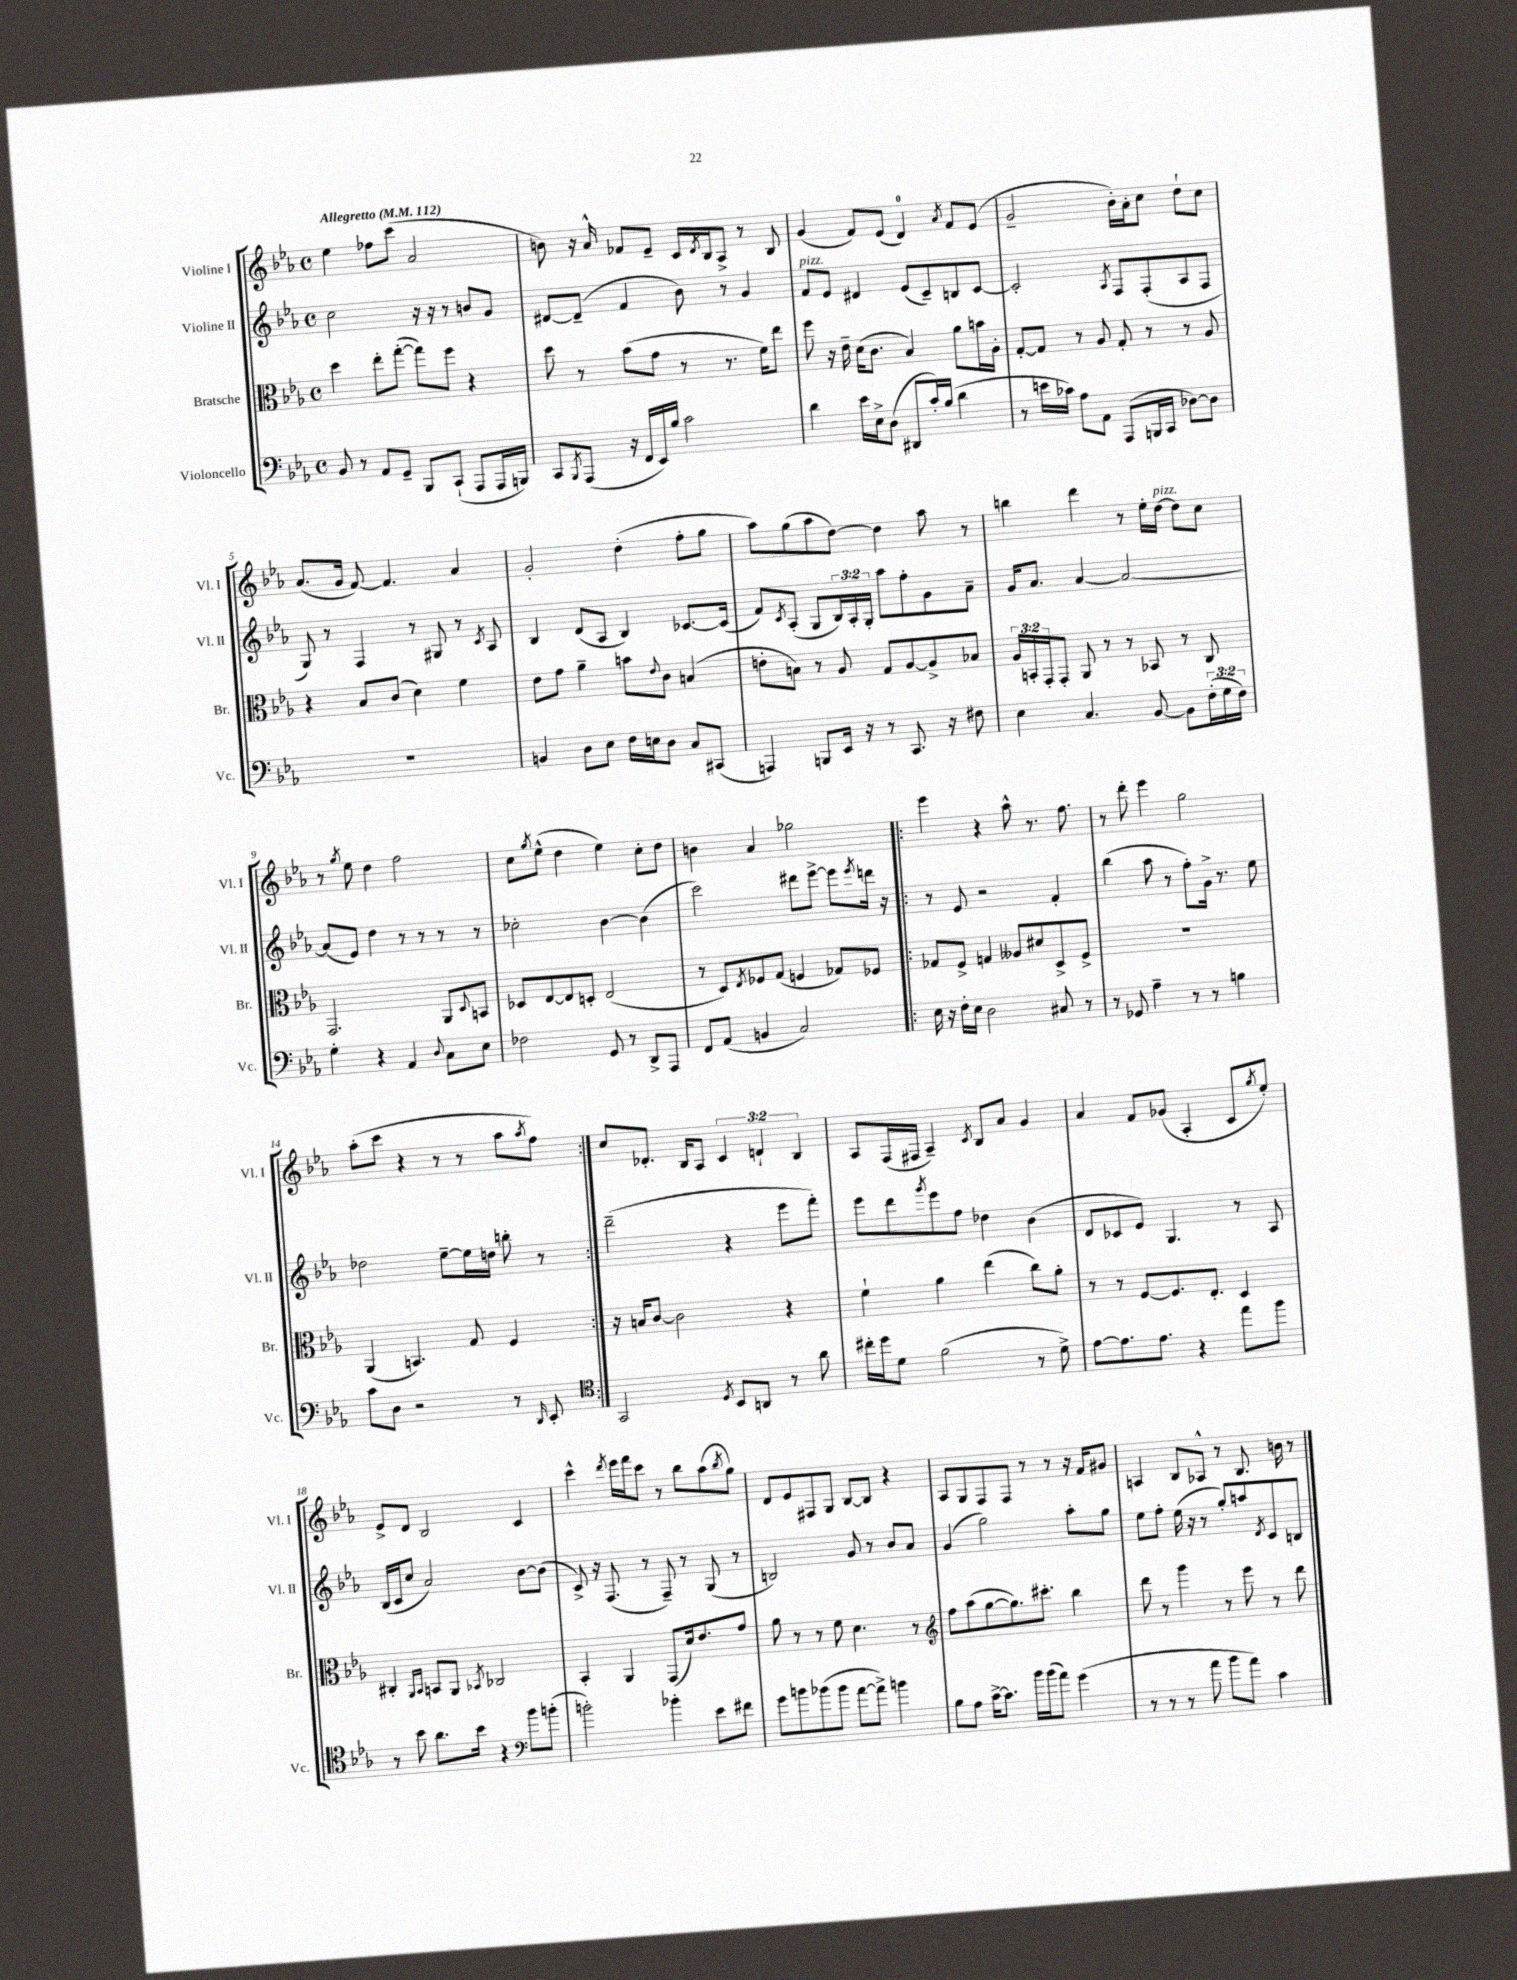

**kern	**kern	**kern	**kern
*staff4	*staff3	*staff2	*staff1
*clefF4	*clefC3	*clefG2	*clefG2
*k[b-e-a-]	*k[b-e-a-]	*k[b-e-a-]	*k[b-e-a-]
*M4/4	*M4/4	*M4/4	*M4/4
*met(c)	*met(c)	*met(c)	*met(c)
*MM112	*MM112	*MM112	*MM112
8BB-	4dd	2cc	4ee-
8r	.	.	.
8AA-	8ee-'	.	8ff-
8GG~	([8gg'	.	(8ccc
8BBB-	8gg])	16r	2a-
.	.	16r	.
(8CC`	8ff	8r	.
8AAA-	4r	8b	.
16AAA-	.	8g	.
16BBB)	.	.	.
=	=	=	=
8CC	8dd	[8d#	8b)
8qBBB-	.	.	.
(8AAA-	8r	(8d#~]	16r
.	.	.	16a-^^
16r	(8b-	4f	8f-
16FF	.	.	.
16EE-)	8g	.	8e-~
16B-	.	.	.
2c	8r	8b-)	16c
.	.	.	8qd
.	.	.	16B-
.	8.r	8r	8A-^
.	.	4g	8r
.	16f)	.	.
.	8ee-	.	8B-
=	=	=	=
4d	8ff	8f	(4g
.	16r	8e-	.
.	16e-~	.	.
16e-	(16d	4d#	8f)
16E-^	8.c	.	.
(8D	.	.	(8e-
8DD#	4B-)	(8e-	4d)
16c')	.	8c~)	.
(16B-	.	.	.
.	.	.	8qa-
4d	8a-	8B	8f
.	16b	[8c	(8e-
.	16A-'	.	.
=	=	=	=
8r	[8G'	2c']	2g~
16e	8G]	.	.
16c-)	.	.	.
8A-	8r	.	.
8AA-	8A-	.	.
.	.	8qA-	.
(8AAA-	8G'	8F	16b-')
.	.	.	16a-'
16BBB	8r	(8F'	8cc
16CC	.	.	.
[8D-)	8r	8A-	8dd`
8D-]	8A-	8F	8cc
=	=	=	=
1r	4r	8G)	(8.a-
.	.	8r	.
.	.	.	16g
.	8B-	4F	[8f)
.	(8c	.	4.f]
.	4d)	8r	.
.	.	8G#	.
.	4f	8r	4a-
.	.	8qc	.
.	.	8A-	.
=	=	=	=
4BB	8e-	4B-	2g'
.	8g	.	.
8D	4a-~	(8d	.
8E-	.	8A-	.
16F	8b	4B-)	(4dd'
16E	.	.	.
.	8qqe-	.	.
8D	8c	.	.
8C	(4B	[8.c-	8ff'
(8CC#	.	.	8gg
.	.	(16c-]	.
=	=	=	=
4AAA)	8e'	8f)	8aa-)
.	.	8qc	.
.	8B)	(8A-'	(8gg
8BBB	8r	8G	8aa-
16EE-	8A-	24B-)	[8dd)
.	.	24A-'	.
16r	.	.	.
.	.	24G'	.
8r	8G	8aa-	4dd]
8.CC	[8A-	8ff'	.
.	8A-^]	8g	8aa-
16r	.	.	.
8F#	8B-	8a-~	8r
=	=	=	=
4E-	24A-	16g	4bb
.	24BB'	.	.
.	.	8.a-	.
.	24GG'	.	.
.	8GG'	.	.
4.C	8AA-	[4a-	4ddd
.	8r	.	.
.	8r	2a-_	8r
[8BB-	8BB-	.	16ee-'
.	.	.	[16dd
8BB-]	8r	.	8dd]
(24F'	8C	.	8cc
24G	.	.	.
24F)	.	.	.
=	=	=	=
4G'	2.GG	(8a-]	8r
.	.	.	8qgg
.	.	8e-)	8ee-
4r	.	4dd	4dd
4AA-	.	8r	2ff
.	.	8r	.
8qqD	.	.	.
8C	8AA-	8r	.
.	8qqD	.	.
8E-	8BB	8r	.
=	=	=	=
2F-	8D-	2cc-'	8cc
.	.	.	8qgg
.	[8E-	.	(8ee-^^
.	8E-]	.	4dd
.	8D'	.	.
8GG	(2E-	[4b-	4ee-)
8r	.	.	.
8DD^	.	(4b-]	8cc'
8AAA-	.	.	8dd
=	=	=	=
8FF	8r	2ccc)	4b
(8AA-	8D)	.	.
.	8qE-	.	.
4BB	8F-	.	4a-
.	(8G	.	.
2C)	4F	8ddd#	2gg-
.	.	[8eee-^	.
.	8G-)	8eee-]	.
.	.	8qeee-	.
.	8F-	16ddd	.
.	.	16r	.
=!|:	=!|:	=!|:	=!|:
16E-	8G-	8r	4eee-
16r	.	.	.
16F'	8F^	8e-	.
16E-	.	.	.
2D	4G	2r	4r
.	8A--	.	8aa-^^
.	8d#	.	8.r
8C#	8D^	4f'	.
.	.	.	8.ff
8r	8F^	.	.
=	=	=	=
8r	1r	(4bb-	8r
8GG-	.	.	8ddd'
4A-~	.	8aa-	4eee-
.	.	8r	.
8r	.	8ff')	2gg
8r	.	16g^	.
.	.	8.r	.
4B	.	.	.
.	.	8ee-	.
=	=	=	=
8c	(4AA-	2dd-	(8aa-'
8D	.	.	8ccc
2r	4.BB)	.	4r
.	.	[8ee-~	8r
.	8G	16ee-]	8r
.	.	16dd	.
8r	4F	8bb'	8aa-
16qqDD	.	.	8qaa-
8EE-'	.	8r	8ff)
=:|!	=:|!	=:|!	=:|!
*clefC4	*	*	*
2GG	16r	(2ddd~	8cc
.	16B	.	.
.	[8c	.	8.d-'
.	2c]	.	.
.	.	.	16B-
.	.	.	8A-
8qD	.	.	.
8BB-	.	4r	6c
8AA	.	.	.
.	.	.	6d`
8r	4r	8eee-	.
.	.	.	6B-
8a-	.	8fff')	.
=	=	=	=
16cc#'	4f`	8eee-	8A-
16dd	.	.	.
8d	.	8ddd	(16F
.	.	.	16F#
.	.	8qggg	.
(2f	4a-	8eee-	4A-~)
.	.	8ff	.
.	.	.	8qc
.	(4ee-	4dd-	8B-
.	.	.	8a-
8r	8cc)	(4b-	4g
8d^)	8a-'	.	.
=	=	=	=
[8e-	8r	8d	4a-
8.e-]	8r	8c-	.
.	[8F	8e-)	8f
8.e-	.	.	.
.	8.F]	4.G	(8g-
4r	.	.	4A-'
.	8.E-'	.	.
8ee-	4D	8r	8c
.	.	.	8qgg
8ff	.	8A-	8ee-')
=	=	=	=
8r	4C#'	(16B-	8e-^
.	.	16c	.
8b-	.	8cc	8d
.	16qqAA-	.	.
.	16qqBB-	.	.
8.a-	8BB	2a-)	2B-
.	8AA-	.	.
16b-	.	.	.
.	8qBB-	.	.
4r	2C-	.	.
*clefF4	*	*	*
8b-	.	[8b-	4c
(8b'	.	(8b-]	.
=	=	=	=
2b')	4BB-'	8c^)	4ccc^^
.	.	16r	.
.	.	(8.F	.
.	.	.	8qddd
.	4AA-	.	16eee-
.	.	.	16fff
.	.	8r	8ccc
4b-'	(8GG	8F~)	8r
.	16d)	8r	8bb-
.	8.e-	.	.
8e-	.	(8G	(8aa-
.	.	.	8qbb-
8f#	8g	8r	8gg)
=	=	=	=
8g	8a-	2B)	8d
8b	8r	.	8e-
(8b-	8r	.	8F#
8b-	8f	.	8G
[8a-	4.d	8g	[8B-
8a-^])	.	8r	8B-]
4b	.	8b-	4r
.	8r	8a-	.
=	=	=	=
*	*clefG2	*	*
8B-	8ff	(4g	8A-
8A-	(8aa-	.	8G
[16c^	[8gg	2gg)	8F
8.c]	.	.	.
.	8.gg])	.	8F
16b-	.	.	8r
(16b-	8.ccc#'	.	.
8a-)	.	.	8r
(4g	4bb-	8aa-'	16r
.	.	.	16f
.	.	8gg	8g#
=	=	=	=
8r	8ddd	8ee-	4A
8r	8r	8ff'	.
8r	4ggg	(16ee-	8B-
.	.	16r	.
8a-	.	8r	8A-^^
8b-	8r	8gg')	8r
8a-)	8eee-	8aa	8.B-
.	.	8qd	.
4c	8r	8c	.
.	.	.	16b
.	8ddd	8B	8r
==	==	==	==
*-	*-	*-	*-
